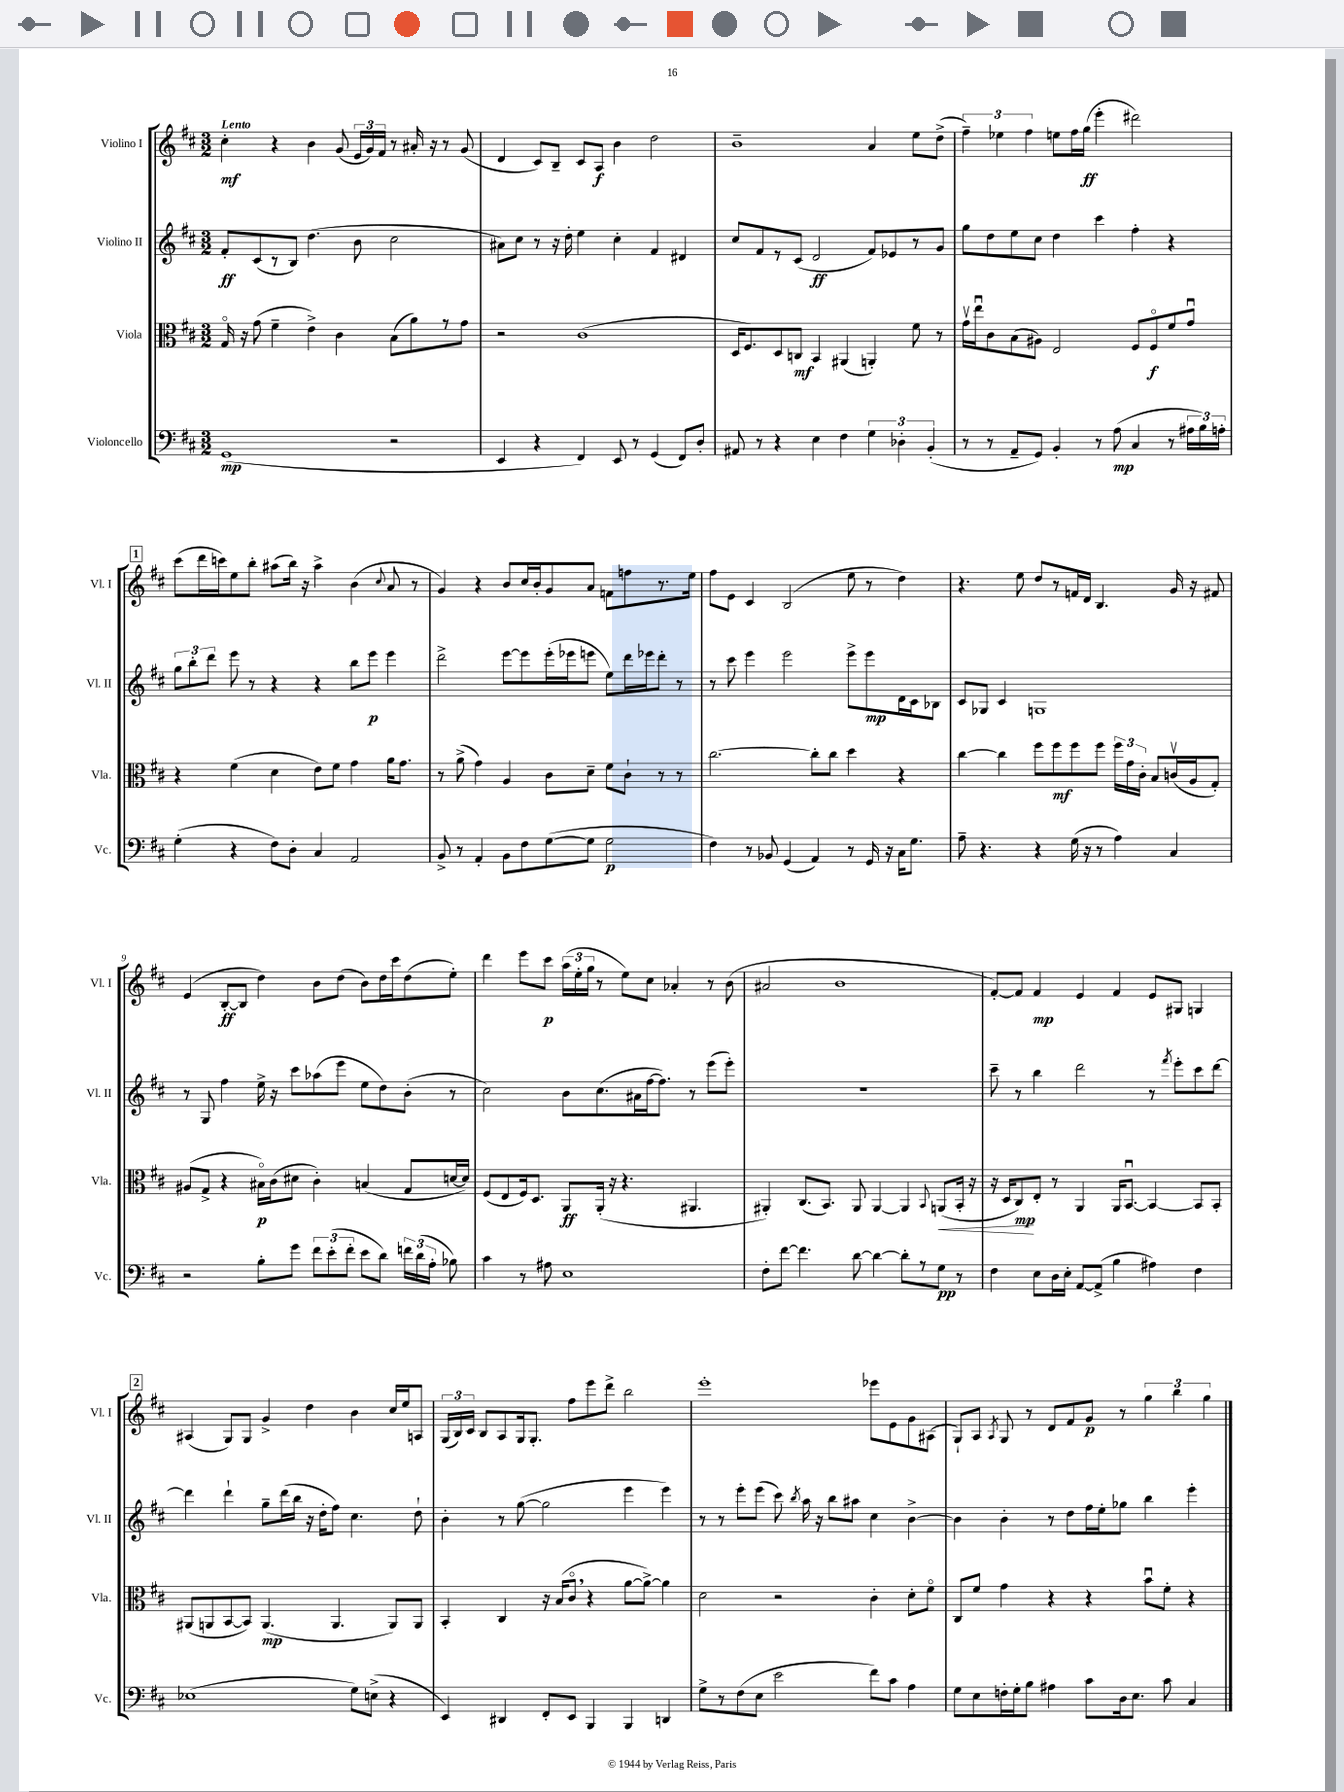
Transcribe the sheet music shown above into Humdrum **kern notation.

**kern	**dynam	**kern	**dynam	**kern	**dynam	**kern	**dynam
*part4	*part4	*part3	*part3	*part2	*part2	*part1	*part1
*staff4	*staff4	*staff3	*staff3	*staff2	*staff2	*staff1	*staff1
*I"Violoncello	*	*I"Viola	*	*I"Violino II	*	*I"Violino I	*
*I'Vc.	*	*I'Vla.	*	*I'Vl. II	*	*I'Vl. I	*
*clefF4	*	*clefC3	*	*clefG2	*	*clefG2	*
*k[f#c#]	*	*k[f#c#]	*	*k[f#c#]	*	*k[f#c#]	*
*M3/2	*	*M3/2	*	*M3/2	*	*M3/2	*
=1	=1	=1	=1	=1	=1	=1	=1
!	!	!	!	!	!	!LO:TX:a:B:t=Lento	!
(1GG	mp	16G/	.	8f#'/L	ff	4cc#'\	mf
.	.	16r	.	.	.	.	.
.	.	(8g\	.	(8c#/	.	.	.
.	.	4f#~\	.	8r	.	4r	.
.	.	.	.	8B/J)	.	.	.
.	.	4e^\)	.	(4.dd\	.	4b\	.
.	.	4c#\	.	.	.	(8g/	.
.	.	.	.	8b\	.	24e/LL	.
.	.	.	.	.	.	24g/)	.
.	.	.	.	.	.	24f#/JJ	.
2r	.	(8B\L	.	2cc#\	.	8r	.
.	.	8a\)	.	.	.	16a#X'/	.
.	.	.	.	.	.	16r	.
.	.	8r	.	.	.	8r	.
.	.	8g\J	.	.	.	(8g/	.
=2	=2	=2	=2	=2	=2	=2	=2
4EE/	.	2r	.	8a#X\L)	.	4d/	.
.	.	.	.	8cc#\J	.	.	.
4r	.	.	.	8r	.	8c#/L)	.
.	.	.	.	16r	.	8B~/J	.
.	.	.	.	16dd'\	.	.	.
4FF#/)	.	(1c#	.	4ee\	.	8c#/L	.
.	.	.	.	.	.	8A/J	f
8EE/	.	.	.	4cc#'\	.	4b\	.
8r	.	.	.	.	.	.	.
(4GG/	.	.	.	4f#/	.	2dd\	.
8FF#/L)	.	.	.	4d#X/	.	.	.
8D'/J	.	.	.	.	.	.	.
=3	=3	=3	=3	=3	=3	=3	=3
8AA#X/	.	16D/KL	.	8cc#/L	.	1b~	.
.	.	8.F#/)	.	.	.	.	.
8r	.	.	.	8f#/	.	.	.
4r	.	8D/	.	8r	.	.	.
.	.	8Cn/J	mf	(8c#/J	.	.	.
4E\	.	4BB/	.	2d/	ff	.	.
4F#\	.	(4AA#X/	.	.	.	.	.
6G\	.	4AAn'/)	.	8f#/L)	.	4a/	.
.	.	.	.	8e-X/	.	.	.
6D-X'\	.	.	.	.	.	.	.
.	.	8f#\	.	8r	.	8ee\L	.
(6BB'/	.	.	.	.	.	.	.
.	.	8r	.	8g/J	.	(8dd^\J	.
=4	=4	=4	=4	=4	=4	=4	=4
8r	.	16gv\LL	.	8gg\L	.	6ff#~\)	.
.	.	16eeu\J	.	.	.	.	.
8r	.	8c#\	.	8dd\	.	.	.
.	.	.	.	.	.	6ee-X\	.
8AA~/L	.	(8B\	.	8ee\	.	.	.
.	.	.	.	.	.	6ff#\	.
8GG/J)	.	8A#X\J)	.	8cc#\J	.	.	.
4BB'/	.	2E/	.	4dd\	.	8een\L	.
.	.	.	.	.	.	16ff#\L	.
.	.	.	.	.	.	(16gg\JJ	ff
8r	.	.	.	4ccc#\	.	4eee'\	.
(8A\	mp	.	.	.	.	.	.
4C#/	.	8F#/L	.	4ff#'\	.	2ddd#X\)	.
.	.	8F#/	f	.	.	.	.
8r	.	8f#/	.	4r	.	.	.
24A#X\LL	.	8gu/J	.	.	.	.	.
24B\)	.	.	.	.	.	.	.
24An'\JJ	.	.	.	.	.	.	.
!!LO:LB:g=z
!!LO:REH:place=s1:t=1
=5	=5	=5	=5	=5	=5	=5	=5
(4G'\	.	4r	.	12gg\L	.	(8ccc#\L	.
.	.	.	.	12bb'\	.	.	.
.	.	.	.	.	.	16ddd\L	.
.	.	.	.	12ddd\J	.	.	.
.	.	.	.	.	.	16cccn\J)	.
4r	.	(4f#\	.	8eee\	.	8ee\	.
.	.	.	.	8r	.	8bb'\J	.
8F#\L)	.	4d\	.	4r	.	(8aa#X\L	.
8D'\J	.	.	.	.	.	16bb\Jk)	.
.	.	.	.	.	.	16r	.
4C#/	.	8e\L)	.	4r	.	4aa#^\	.
.	.	8f#\J	.	.	.	.	.
2AA/	.	4g\	.	8bb\L	.	(4b\	.
.	.	.	.	8eee\J	p	.	.
.	.	.	.	.	.	8qqcc#/	.
.	.	16a\KL	.	4eee\	.	8a/	.
.	.	8.g\J	.	.	.	.	.
.	.	.	.	.	.	8r	.
=6	=6	=6	=6	=6	=6	=6	=6
8BB^/	.	8r	.	2ddd^\	.	4g/)	.
8r	.	(8a^\	.	.	.	.	.
4AA'/	.	4g\)	.	.	.	4r	.
8BB\L	.	4A/	.	[8eee\L	.	8b/L	.
8F#\	.	.	.	8eee\]	.	16cc#/L	.
.	.	.	.	.	.	16b'/J	.
([8G\	.	8c#\L	.	(16eee'\L	.	8g/	.
.	.	.	.	16eee-X\J	.	.	.
8G\J]	.	8d~\J	.	8eeen\J	.	8a/J	.
2G\	p	8f#\L	.	8ee\L)	.	8fn\L	.
.	.	8c#`\J	.	16ddd\L	.	8ffn\	.
.	.	.	.	16eee-X\J	.	.	.
.	.	8r	.	8ddd'\J	.	8.r	.
.	.	8r	.	8r	.	.	.
.	.	.	.	.	.	16ee\Jk	.
=7	=7	=7	=7	=7	=7	=7	=7
4F#\)	.	[2.cc#\	.	8r	.	8ff#\L	.
.	.	.	.	8ccc#\	.	8e\J	.
8r	.	.	.	4eee\	.	4c#/	.
8BB-X/	.	.	.	.	.	.	.
(4GG/	.	.	.	2eee\	.	(2B/	.
4AA/)	.	8cc#'\L]	.	.	.	.	.
.	.	8cc#\J	.	.	.	.	.
8r	.	4dd\	.	8eee^\L	.	8ee\	.
16GG/	.	.	.	8eee\	mp	8r	.
16r	.	.	.	.	.	.	.
16C#\KL	.	4r	.	16d\L	.	4dd\)	.
8.G\J	.	.	.	16c#\J	.	.	.
.	.	.	.	8B-X\J	.	.	.
=8	=8	=8	=8	=8	=8	=8	=8
8A~\	.	[4cc#\	.	8c#/L	.	4.r	.
4.r	.	.	.	8G-X/J	.	.	.
.	.	4cc#\]	.	4c#/	.	.	.
.	.	.	.	.	.	8ee\	.
4r	.	8ff#\L	.	1Gn	.	8dd/L	.
.	.	8ff#\	mf	.	.	8r	.
(16G\	.	8ff#\	.	.	.	16fn/L	.
16r	.	.	.	.	.	16d/JJ	.
8r	.	8ff#\J	.	.	.	4.B/	.
4A\)	.	24ff#\LL	.	.	.	.	.
.	.	24g\	.	.	.	.	.
.	.	24c#'\JJ	.	.	.	.	.
.	.	8B/L	.	.	.	.	.
4C#/	.	(16cnv/L	.	.	.	16g/	.
.	.	16A/J	.	.	.	16r	.
.	.	8G'/J)	.	.	.	8f#X/	.
!!LO:LB:g=z
=9	=9	=9	=9	=9	=9	=9	=9
2r	.	(8A#X/L	.	8r	.	(4e/	.
.	.	8G^/J	.	8G/	.	.	.
.	.	4r	.	4ff#\	.	[8B'/L	ff
.	.	.	.	.	.	8B/J]	.
8B'\L	.	16B#X\LL)	p	16ee^\	.	4dd\)	.
.	.	(16c#\J	.	16r	.	.	.
8g\J	.	8d#X\J	.	8ccc#\L	.	.	.
12f#\L	.	4c#'\)	.	(8aa-X\	.	8b\L	.
(12e'\	.	.	.	.	.	.	.
.	.	.	.	8eee\J	.	(8dd\J	.
12f#'\J	.	.	.	.	.	.	.
8e\L	.	(4Bn/	.	8ee\L	.	8b\L)	.
8d\J)	.	.	.	8dd\)	.	16dd\L	.
.	.	.	.	.	.	16ccc#\J	.
24fn\LL	.	8G/L	.	(8b'\J	.	(8dd\	.
(24d\	.	.	.	.	.	.	.
24A'\JJ	.	.	.	.	.	.	.
8B-X\)	.	[16dn/L	.	8r	.	8ee'\J)	.
.	.	16d/JJ])	.	.	.	.	.
=10	=10	=10	=10	=10	=10	=10	=10
4c#\	.	(8F#/L	.	2cc#\)	.	4ddd\	.
.	.	8E/	.	.	.	.	.
8r	.	16F#/k)	.	.	.	8eee\L	.
.	.	8.D/J	.	.	.	.	.
8A#X\	.	.	.	.	.	8ccc#\J	p
1E	.	8AA/L	ff	8b\L	.	(24aa\LL	.
.	.	.	.	.	.	24ee'\	.
.	.	.	.	.	.	24gg\JJ	.
.	.	(16AA'/Jk	.	(8.cc#\	.	8r	.
.	.	16r	.	.	.	.	.
.	.	4.r	.	.	.	8ee\L)	.
.	.	.	.	16a#X\L	.	.	.
.	.	.	.	[16ff#\J	.	8cc#\J	.
.	.	.	.	8.ff#\J])	.	.	.
.	.	.	.	.	.	4a-X'/	.
.	.	4.AA#X/	.	8r	.	.	.
.	.	.	.	(8eee\L	.	8r	.
.	.	.	.	8eee'\J)	.	(8b\	.
=11	=11	=11	=11	=11	=11	=11	=11
8F#'\L	.	4AA#X'/)	.	1.r	.	2a#X/	.
[8f#\J	.	.	.	.	.	.	.
4.f#\]	.	(8.C#/L	.	.	.	.	.
.	.	8.BB/J)	.	.	.	.	.
.	.	.	.	.	.	1b	.
[8d\	.	8AA#/	.	.	.	.	.
4d\_	.	[4AA#/	.	.	.	.	.
8d'\L]	.	4AA#/]	.	.	.	.	.
8r	.	.	.	.	.	.	.
.	.	8qqBB/	.	.	.	.	.
!	!	!	!LO:HP:b	!	!	!	!
8G\J	pp	(8AAn/L	<	.	.	.	.
8r	.	16BB'/Jk	.	.	.	.	.
.	.	16r	.	.	.	.	.
=12	=12	=12	=12	=12	=12	=12	=12
4F#\	.	16r	.	8ccc#~\	.	[8f#'/L)	.
.	.	16D/KL	.	.	.	.	.
.	.	8C#/)	mp	8r	.	8f#/J]	.
8E\L	.	8E'/J	[	4bb\	.	4f#/	mp
16D\L	.	8r	.	.	.	.	.
16E'\JJ	.	.	.	.	.	.	.
[8AA/L	.	4AA/	.	2ddd\	.	4e/	.
(8AA^/J]	.	.	.	.	.	.	.
4B\	.	16AA/KL	.	.	.	4f#/	.
.	.	[8.BBu/J	.	.	.	.	.
4A#X\)	.	4BB/_	.	8r	.	8e/L	.
.	.	.	.	8qfff#/	.	.	.
.	.	.	.	8eee'\L	.	8G#X/J	.
4F#\	.	8BB/L]	.	8ccc#\	.	4Gn/	.
.	.	8BB'/J	.	[8ddd\J	.	.	.
!!LO:LB:g=z
!!LO:REH:place=s1:t=2
=13	=13	=13	=13	=13	=13	=13	=13
(1E-X	.	(8AA#X/L	.	4ddd\]	.	(4A#X/	.
.	.	8AAn/	.	.	.	.	.
.	.	[8BB/	.	4ddd`\	.	8G/L)	.
.	.	8BB/J])	.	.	.	8G/J	.
.	.	(4.AA/	mp	8gg~\L	.	4g^/	.
.	.	.	.	(16ddd\L	.	.	.
.	.	.	.	16bb\JJ	.	.	.
.	.	.	.	16r	.	4dd\	.
.	.	.	.	16dd'\KL	.	.	.
.	.	4.AA/	.	8ff#\J)	.	.	.
8G\L)	.	.	.	4.cc#\	.	4b\	.
(8En^\J	.	.	.	.	.	.	.
4r	.	8AA/L)	.	.	.	16cc#/LL	.
.	.	.	.	.	.	16ee/J	.
.	.	8AA/J	.	8dd`\	.	8An/J	.
=14	=14	=14	=14	=14	=14	=14	=14
4EE/)	.	4BB'/	.	4b'\	.	(24G/LL	.
.	.	.	.	.	.	24B/)	.
.	.	.	.	.	.	24c#/JJ	.
.	.	.	.	.	.	8B/L	.
4DD#X/	.	4C#/	.	8r	.	8A/	.
.	.	.	.	([8gg\	.	16G/k	.
.	.	.	.	.	.	8.G'/J	.
8FF#'/L	.	16r	.	2gg\]	.	.	.
.	.	(16B/KL	.	.	.	.	.
8EE/J	.	8c#,/J	.	.	.	8ff#\L	.
4BBB/	.	4r	.	.	.	8eee\	.
.	.	.	.	.	.	8ddd^\J	.
4BBB/	.	[8a\L	.	4eee\	.	2bb\	.
.	.	8a^\J_)	.	.	.	.	.
4DDn/	.	4a\]	.	4eee\)	.	.	.
=15	=15	=15	=15	=15	=15	=15	=15
8G^\L	.	2d\	.	8r	.	1eee'	.
8r	.	.	.	8r	.	.	.
(8F#\	.	.	.	8eee'\L	.	.	.
8E\J	.	.	.	(8eee\J	.	.	.
2e\	.	2r	.	8ccc#\)	.	.	.
.	.	.	.	8qbb/	.	.	.
.	.	.	.	16aa\	.	.	.
.	.	.	.	16r	.	.	.
.	.	.	.	8bb\L	.	.	.
.	.	.	.	8aa#X\J	.	.	.
8f#\L)	.	4c#'\	.	4cc#\	.	8eee-X\L	.
8c#\J	.	.	.	.	.	8e\	.
4A\	.	8d'\L	.	[4b^\	.	8g\	.
.	.	8f#\J	.	.	.	(8A#X\J	.
=16	=16	=16	=16	=16	=16	=16	=16
8G\L	.	8C#/L	.	4b\]	.	8G`/L)	.
8E\	.	8f#/J	.	.	.	8A/J	.
.	.	.	.	.	.	8qA/	.
16Fn'\L	.	4g\	.	4b'\	.	8G/	.
16G'\J	.	.	.	.	.	.	.
8B\J	.	.	.	.	.	8r	.
4A#X\	.	4r	.	8r	.	8d/L	.
.	.	.	.	8dd\L	.	8f#/	.
8c#\L	.	4r	.	16ff#\L	.	8g/J	p
.	.	.	.	16ee'\J	.	.	.
16D\k	.	.	.	8gg-X\J	.	8r	.
8.E\J	.	.	.	.	.	.	.
.	.	8bu\L	.	4bb\	.	6gg\	.
8c#\	.	8f#'\J	.	.	.	.	.
.	.	.	.	.	.	6bb\	.
4C#/	.	4r	.	4eee'\	.	.	.
.	.	.	.	.	.	6gg\	.
==	==	==	==	==	==	==	==
*-	*-	*-	*-	*-	*-	*-	*-
